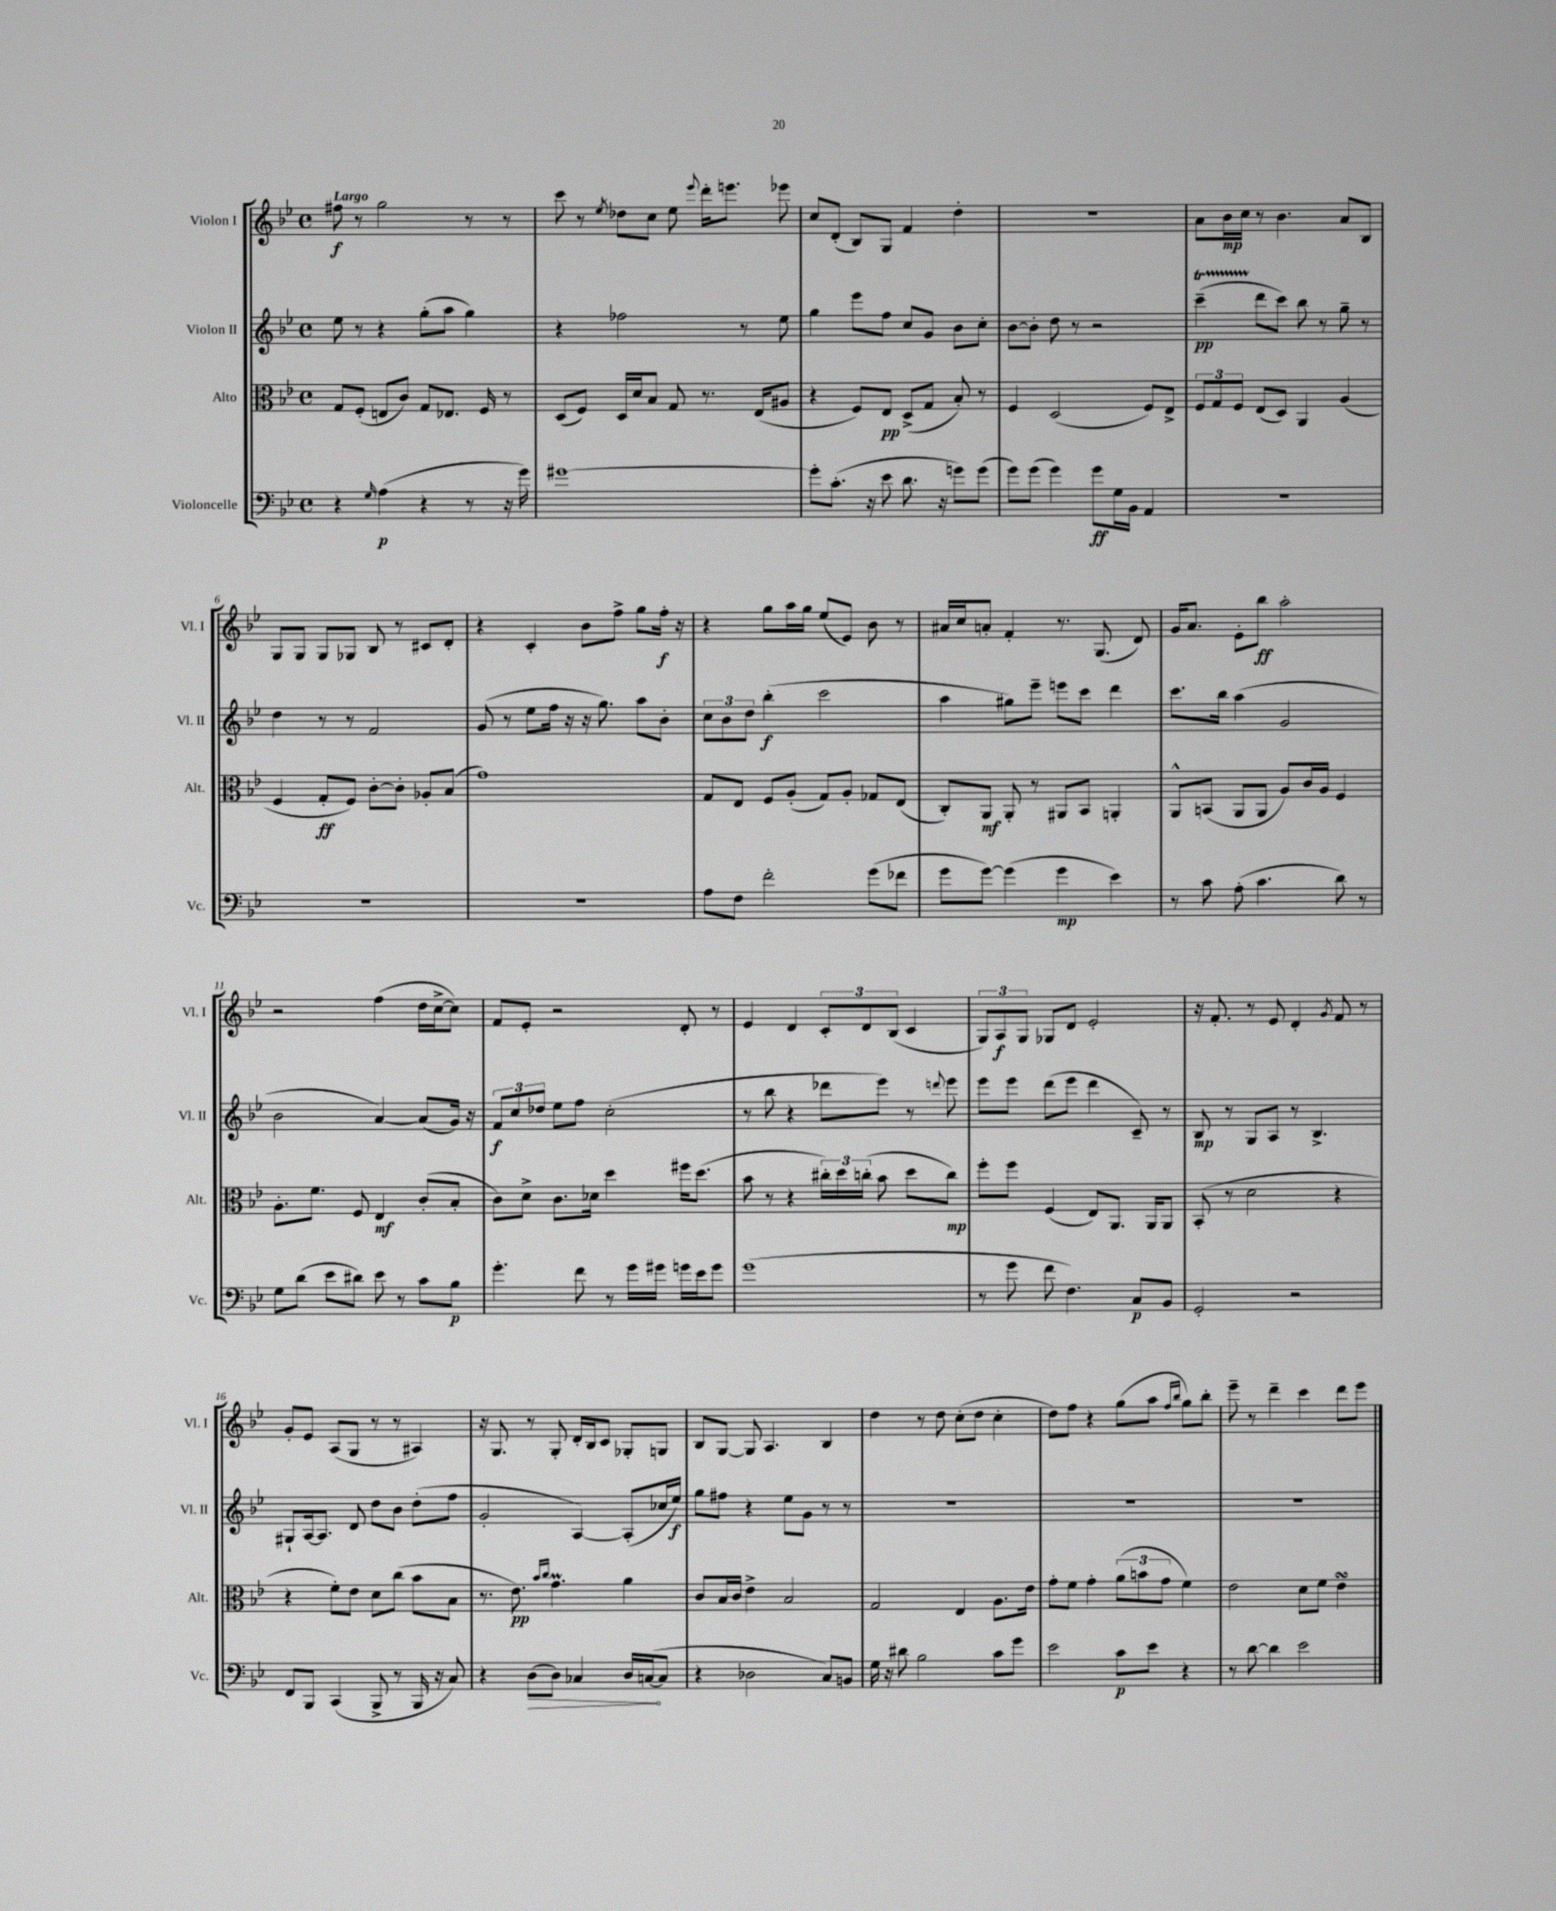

**kern	**dynam	**kern	**dynam	**kern	**dynam	**kern	**dynam
*part4	*part4	*part3	*part3	*part2	*part2	*part1	*part1
*staff4	*staff4	*staff3	*staff3	*staff2	*staff2	*staff1	*staff1
*I"Violoncelle	*	*I"Alto	*	*I"Violon II	*	*I"Violon I	*
*I'Vc.	*	*I'Alt.	*	*I'Vl. II	*	*I'Vl. I	*
*clefF4	*	*clefC3	*	*clefG2	*	*clefG2	*
*k[b-e-]	*	*k[b-e-]	*	*k[b-e-]	*	*k[b-e-]	*
*M4/4	*	*M4/4	*	*M4/4	*	*M4/4	*
*met(c)	*	*met(c)	*	*met(c)	*	*met(c)	*
=1	=1	=1	=1	=1	=1	=1	=1
!	!	!	!	!	!	!LO:TX:a:B:t=Largo	!
4r	.	8G/L	.	8ee-\	.	8ff#X\	f
.	.	(8F'/J	.	8r	.	8r	.
16qqG/	.	.	.	.	.	.	.
(4A\	p	8En/L	.	4r	.	2gg\	.
.	.	8c/J)	.	.	.	.	.
4r	.	8G/L	.	(8gg'\L	.	.	.
.	.	8.E-X/J	.	8aa\J	.	.	.
8r	.	.	.	4gg\)	.	8r	.
.	.	16F/	.	.	.	.	.
16r	.	8r	.	.	.	8r	.
16g\)	.	.	.	.	.	.	.
=2	=2	=2	=2	=2	=2	=2	=2
[1g#X	.	(8D/L	.	4r	.	8ccc\	.
.	.	8F/J)	.	.	.	8r	.
.	.	.	.	.	.	8qee-/	.
.	.	16D/LL	.	2ff-X\	.	8dd-X\L	.
.	.	16d/J	.	.	.	.	.
.	.	8B-/J	.	.	.	8cc\J	.
.	.	8G/	.	.	.	8ee-\	.
.	.	.	.	.	.	8qqeee-/	.
.	.	8.r	.	.	.	16ddd'\KL	.
.	.	.	.	.	.	8.eeen\J	.
.	.	.	.	8r	.	.	.
.	.	(16E-/KL	.	.	.	.	.
.	.	8A#X/J	.	8ee-\	.	8eee-X\	.
=3	=3	=3	=3	=3	=3	=3	=3
8g#'\L]	.	4r	.	4gg\	.	8cc/L	.
(8.c'\J	.	.	.	.	.	(8d'/J	.
.	.	8F/L)	.	8eee-\L	.	8B-/L)	.
16r	.	.	.	.	.	.	.
8e-\	.	8E-/J	pp	8ff\J	.	8G/J	.
8.d\	.	(8D^/L	.	8cc/L	.	4f/	.
.	.	8G/J	.	8g/J	.	.	.
16r	.	.	.	.	.	.	.
8gn\L)	.	8B-'/)	.	8b-\L	.	4dd'\	.
(8g\J	.	8r	.	8cc'\J	.	.	.
=4	=4	=4	=4	=4	=4	=4	=4
8g\L)	.	4F/	.	[8b-\L	.	1r	.
(8g\J	.	.	.	8b-'\J]	.	.	.
4g\)	.	(2D/	.	8dd\	.	.	.
.	.	.	.	8r	.	.	.
8g\L	ff	.	.	2r	.	.	.
16G\L	.	.	.	.	.	.	.
16BB-\JJ	.	.	.	.	.	.	.
4AA/	.	8F/L)	.	.	.	.	.
.	.	8E-^/J	.	.	.	.	.
=5	=5	=5	=5	=5	=5	=5	=5
1r	.	12F/L	.	(4cccT~\	pp	8a\L	.
.	.	12G/	.	.	.	.	.
.	.	.	.	.	.	16b-\L	mp
.	.	12F/J	.	.	.	.	.
.	.	.	.	.	.	16cc\JJ	.
.	.	(8E-/L	.	8ddd\L	.	8r	.
.	.	8D/J)	.	8ccc\J)	.	4.b-\	.
.	.	4AA/	.	8bb-\	.	.	.
.	.	.	.	8r	.	.	.
.	.	(4A/	.	8gg~\	.	8a/L	.
.	.	.	.	8r	.	8B-/J	.
!!LO:LB:g=z
=6	=6	=6	=6	=6	=6	=6	=6
1r	.	4F/	.	4dd\	.	8G/L	.
.	.	.	.	.	.	8G/J	.
.	.	8G'/L	ff	8r	.	8G/L	.
.	.	8F/J)	.	8r	.	8G-X/J	.
.	.	[8c'\L	.	2f/	.	8B-/	.
.	.	8c'\J]	.	.	.	8r	.
.	.	8A-X'/L	.	.	.	8c#X/L	.
.	.	(8B-/J	.	.	.	8d'/J	.
=7	=7	=7	=7	=7	=7	=7	=7
1r	.	1g)	.	(8g/	.	4r	.
.	.	.	.	8r	.	.	.
.	.	.	.	8ee-\L	.	4c'/	.
.	.	.	.	16ff\Jk	.	.	.
.	.	.	.	16r	.	.	.
.	.	.	.	16r	.	8b-\L	.
.	.	.	.	8.gg\)	.	.	.
.	.	.	.	.	.	8ff^\J	.
.	.	.	.	8aa\L	.	8gg\L	.
.	.	.	.	8b-'\J	.	16ff'\Jk	f
.	.	.	.	.	.	16r	.
=8	=8	=8	=8	=8	=8	=8	=8
8A\L	.	8G/L	.	12cc\L	.	4r	.
.	.	.	.	12b-\	.	.	.
8F\J	.	8E-/J	.	.	.	.	.
.	.	.	.	12dd\J	.	.	.
2f'\	.	8F/L	.	(4bb-'\	f	8gg\L	.
.	.	(8A'/J	.	.	.	16aa\L	.
.	.	.	.	.	.	16gg\JJ	.
.	.	8G/L)	.	2ccc\	.	(8ee-/L	.
.	.	8A'/J	.	.	.	8e-/J)	.
(8g\L	.	8G-X/L	.	.	.	8b-\	.
8f-X\J	.	(8E-/J	.	.	.	8r	.
=9	=9	=9	=9	=9	=9	=9	=9
8g\L	.	8C'/L)	.	4aa\	.	16a#X/LL	.
.	.	.	.	.	.	16cc/J	.
[8g\J)	.	8AA/J	mf	.	.	8an'/J	.
(4g\]	.	8AA'/	.	8gg#X\L)	.	4f'/	.
.	.	8r	.	8eee-~\J	.	.	.
4g\	mp	8AA#X/L	.	8eeen\L	.	8.r	.
.	.	8BB-/J	.	8ccc\J	.	.	.
.	.	.	.	.	.	(8.G/	.
4e-\)	.	4AAn'/	.	4ddd\	.	.	.
.	.	.	.	.	.	8d/)	.
=10	=10	=10	=10	=10	=10	=10	=10
8r	.	8AA^^/L	.	8.ccc\L	.	16g/KL	.
.	.	.	.	.	.	8.a/J	.
8c\	.	(8BBn/J	.	.	.	.	.
.	.	.	.	16bb-\Jk	.	.	.
(8A'\	.	8AA/L	.	(4aa\	.	8e-'\L	.
4.c\	.	8AA/J	.	.	.	8bb-\J	ff
.	.	8A/L)	.	2g/	.	2aa'\	.
.	.	16c/L	.	.	.	.	.
.	.	16A/JJ	.	.	.	.	.
8d\)	.	4F/	.	.	.	.	.
8r	.	.	.	.	.	.	.
!!LO:LB:g=z
=11	=11	=11	=11	=11	=11	=11	=11
8G\L	.	8.A'\L	.	2b-\	.	2r	.
(8d\J	.	.	.	.	.	.	.
.	.	8.f\J	.	.	.	.	.
8e-\L	.	.	.	.	.	.	.
8d#X\J)	.	8F/	.	.	.	.	.
8e-\	.	4E-/	mf	[4a/)	.	(4ff\	.
8r	.	.	.	.	.	.	.
8c\L	.	(8c'/L	.	(8a/L]	.	16dd\LL	.
.	.	.	.	.	.	[16cc^\J	.
8B-\J	p	8B-'/J	.	16g/Jk)	.	8cc\J])	.
.	.	.	.	16r	.	.	.
=12	=12	=12	=12	=12	=12	=12	=12
4.g'\	.	8c\L)	.	12f/L	f	8f/L	.
.	.	.	.	12cc/	.	.	.
.	.	8d^\J	.	.	.	8e-'/J	.
.	.	.	.	12dd-X/J	.	.	.
.	.	8.c\L	.	8ee-\L	.	2r	.
8f\	.	.	.	8ff\J	.	.	.
.	.	16d-X\Jk	.	.	.	.	.
8r	.	4dd\	.	(2cc'\	.	.	.
16g\LL	.	.	.	.	.	.	.
16g#X\JJ	.	.	.	.	.	.	.
16gn\LL	.	16ff#X\KL	.	.	.	8d'/	.
16e-\J	.	(8.dd\J	.	.	.	.	.
8g\J	.	.	.	.	.	8r	.
=13	=13	=13	=13	=13	=13	=13	=13
(1g	.	8b-\	.	8r	.	4e-/	.
.	.	8r	.	8bb-\	.	.	.
.	.	4r	.	4r	.	4d/	.
.	.	24cc#X'\LL)	.	8ddd-X\L	.	12c'/L	.
.	.	24dd\	.	.	.	.	.
.	.	(24ccn'\JJ	.	.	.	12d/	.
.	.	8b-\	.	8eee-\J)	.	.	.
.	.	.	.	.	.	(12B-/J	.
.	.	8dd\L	.	8r	.	4c/	.
.	.	.	.	8qqdddn/	.	.	.
.	.	8cc\J)	mp	8eee-\	.	.	.
=14	=14	=14	=14	=14	=14	=14	=14
8r	.	8ff'\L	.	8eee-\L	.	12G/L)	.
.	.	.	.	.	.	12A/	f
8g\	.	8ff\J	.	8eee-\J	.	.	.
.	.	.	.	.	.	12G/J	.
8f\	.	(4F/	.	(8ddd\L	.	8G-X/L	.
4.F\)	.	.	.	8eee-\J	.	8d/J	.
.	.	8E-/L)	.	4ddd\	.	2e-'/	.
.	.	8.AA/J	.	.	.	.	.
8C/L	p	.	.	8c~/)	.	.	.
.	.	16AA/KL	.	.	.	.	.
8BB-/J	.	8AA/J	.	8r	.	.	.
=15	=15	=15	=15	=15	=15	=15	=15
2GG'/	.	(8BB-'/	.	8B-/	mp	16r	.
.	.	.	.	.	.	8.f'/	.
.	.	8r	.	8r	.	.	.
.	.	2d\	.	8G/L	.	8r	.
.	.	.	.	8A/J	.	8e-/	.
2r	.	.	.	8r	.	4d'/	.
.	.	.	.	4.B-^/	.	.	.
.	.	.	.	.	.	8qg/	.
.	.	4r	.	.	.	8f/	.
.	.	.	.	.	.	8r	.
!!LO:LB:g=z
=16	=16	=16	=16	=16	=16	=16	=16
8FF/L	.	4r	.	8G#X`/L	.	8g'/L	.
8BBB-/J	.	.	.	[16A/k	.	8e-/J	.
.	.	.	.	8.A/J]	.	.	.
(4CC/	.	8f'\L)	.	.	.	(8A/L	.
.	.	8e-\J	.	8d/	.	8G/J	.
8BBB-^/	.	8d\L	.	8dd\L	.	8r	.
8r	.	(8cc\J	.	8b-\J	.	8r	.
16BBB-/	.	8b-\L	.	(8dd'\L	.	4A#X/)	.
16r	.	.	.	.	.	.	.
8C/)	.	8B-\J	.	8ff\J	.	.	.
=17	=17	=17	=17	=17	=17	=17	=17
4r	.	8.r	.	2g'/	.	16r	.
.	.	.	.	.	.	8.G/	.
.	.	8.e-\)	pp	.	.	.	.
!	!LO:HP:b	!	!	!	!	!	!
(8D\L	>	.	.	.	.	8r	.
.	.	16qqb-/LL	.	.	.	.	.
.	.	16qqcc/JJ	.	.	.	.	.
8D\J)	.	4.gM\	.	.	.	8G'/	.
4C-X/	.	.	.	[4A/)	.	16d'/LL	.
.	.	.	.	.	.	16B-/J	.
.	.	.	.	.	.	8c/J	.
16D/LL	.	4a\	.	(8A'/L]	.	8G-X'/L	.
([16Cn/J	.	.	.	.	.	.	.
8C/J]	]	.	.	16cc-X/L	.	8Gn/J	.
.	.	.	.	16ee-/JJ)	f	.	.
=18	=18	=18	=18	=18	=18	=18	=18
4r	.	8c/L	.	8gg\L	.	8B-/L	.
.	.	16B-/L	.	8ff#X\J	.	[8G/J	.
.	.	16c/JJ	.	.	.	.	.
2D-X\	.	4e-^\	.	4r	.	8G/]	.
.	.	.	.	.	.	4.A/	.
.	.	2B-/	.	8ee-\L	.	.	.
.	.	.	.	8g\J	.	.	.
8C/L)	.	.	.	8r	.	4B-/	.
8BBn/J	.	.	.	8r	.	.	.
=19	=19	=19	=19	=19	=19	=19	=19
16G\	.	2G/	.	1r	.	4dd\	.
16r	.	.	.	.	.	.	.
8d#X\	.	.	.	.	.	.	.
2B-\	.	.	.	.	.	8r	.
.	.	.	.	.	.	8dd\	.
.	.	4E-/	.	.	.	(8cc'\L	.
.	.	.	.	.	.	8dd\J	.
8c\L	.	8.A\L	.	.	.	4cc'\	.
8g\J	.	.	.	.	.	.	.
.	.	16e-\Jk	.	.	.	.	.
=20	=20	=20	=20	=20	=20	=20	=20
2e-\	.	8g'\L	.	1r	.	8dd\L)	.
.	.	8f\J	.	.	.	8ff\J	.
.	.	4g'\	.	.	.	4r	.
8c\L	p	(12a\L	.	.	.	(8gg\L	.
.	.	12bn\	.	.	.	.	.
8e-\J	.	.	.	.	.	8aa\J	.
.	.	12g\J	.	.	.	.	.
.	.	.	.	.	.	16qqff/LL	.
.	.	.	.	.	.	16qqbb-/JJ	.
4r	.	4f\)	.	.	.	8gg\L)	.
.	.	.	.	.	.	8bb-'\J	.
=21	=21	=21	=21	=21	=21	=21	=21
8r	.	2e-\	.	1r	.	8eee-~\	.
[8d\	.	.	.	.	.	8r	.
4d\]	.	.	.	.	.	4ddd~\	.
2e-\	.	8d\L	.	.	.	4ccc\	.
.	.	8f\J	.	.	.	.	.
.	.	4e-sSSs\	.	.	.	8ddd\L	.
.	.	.	.	.	.	8eee-\J	.
==	==	==	==	==	==	==	==
*-	*-	*-	*-	*-	*-	*-	*-
